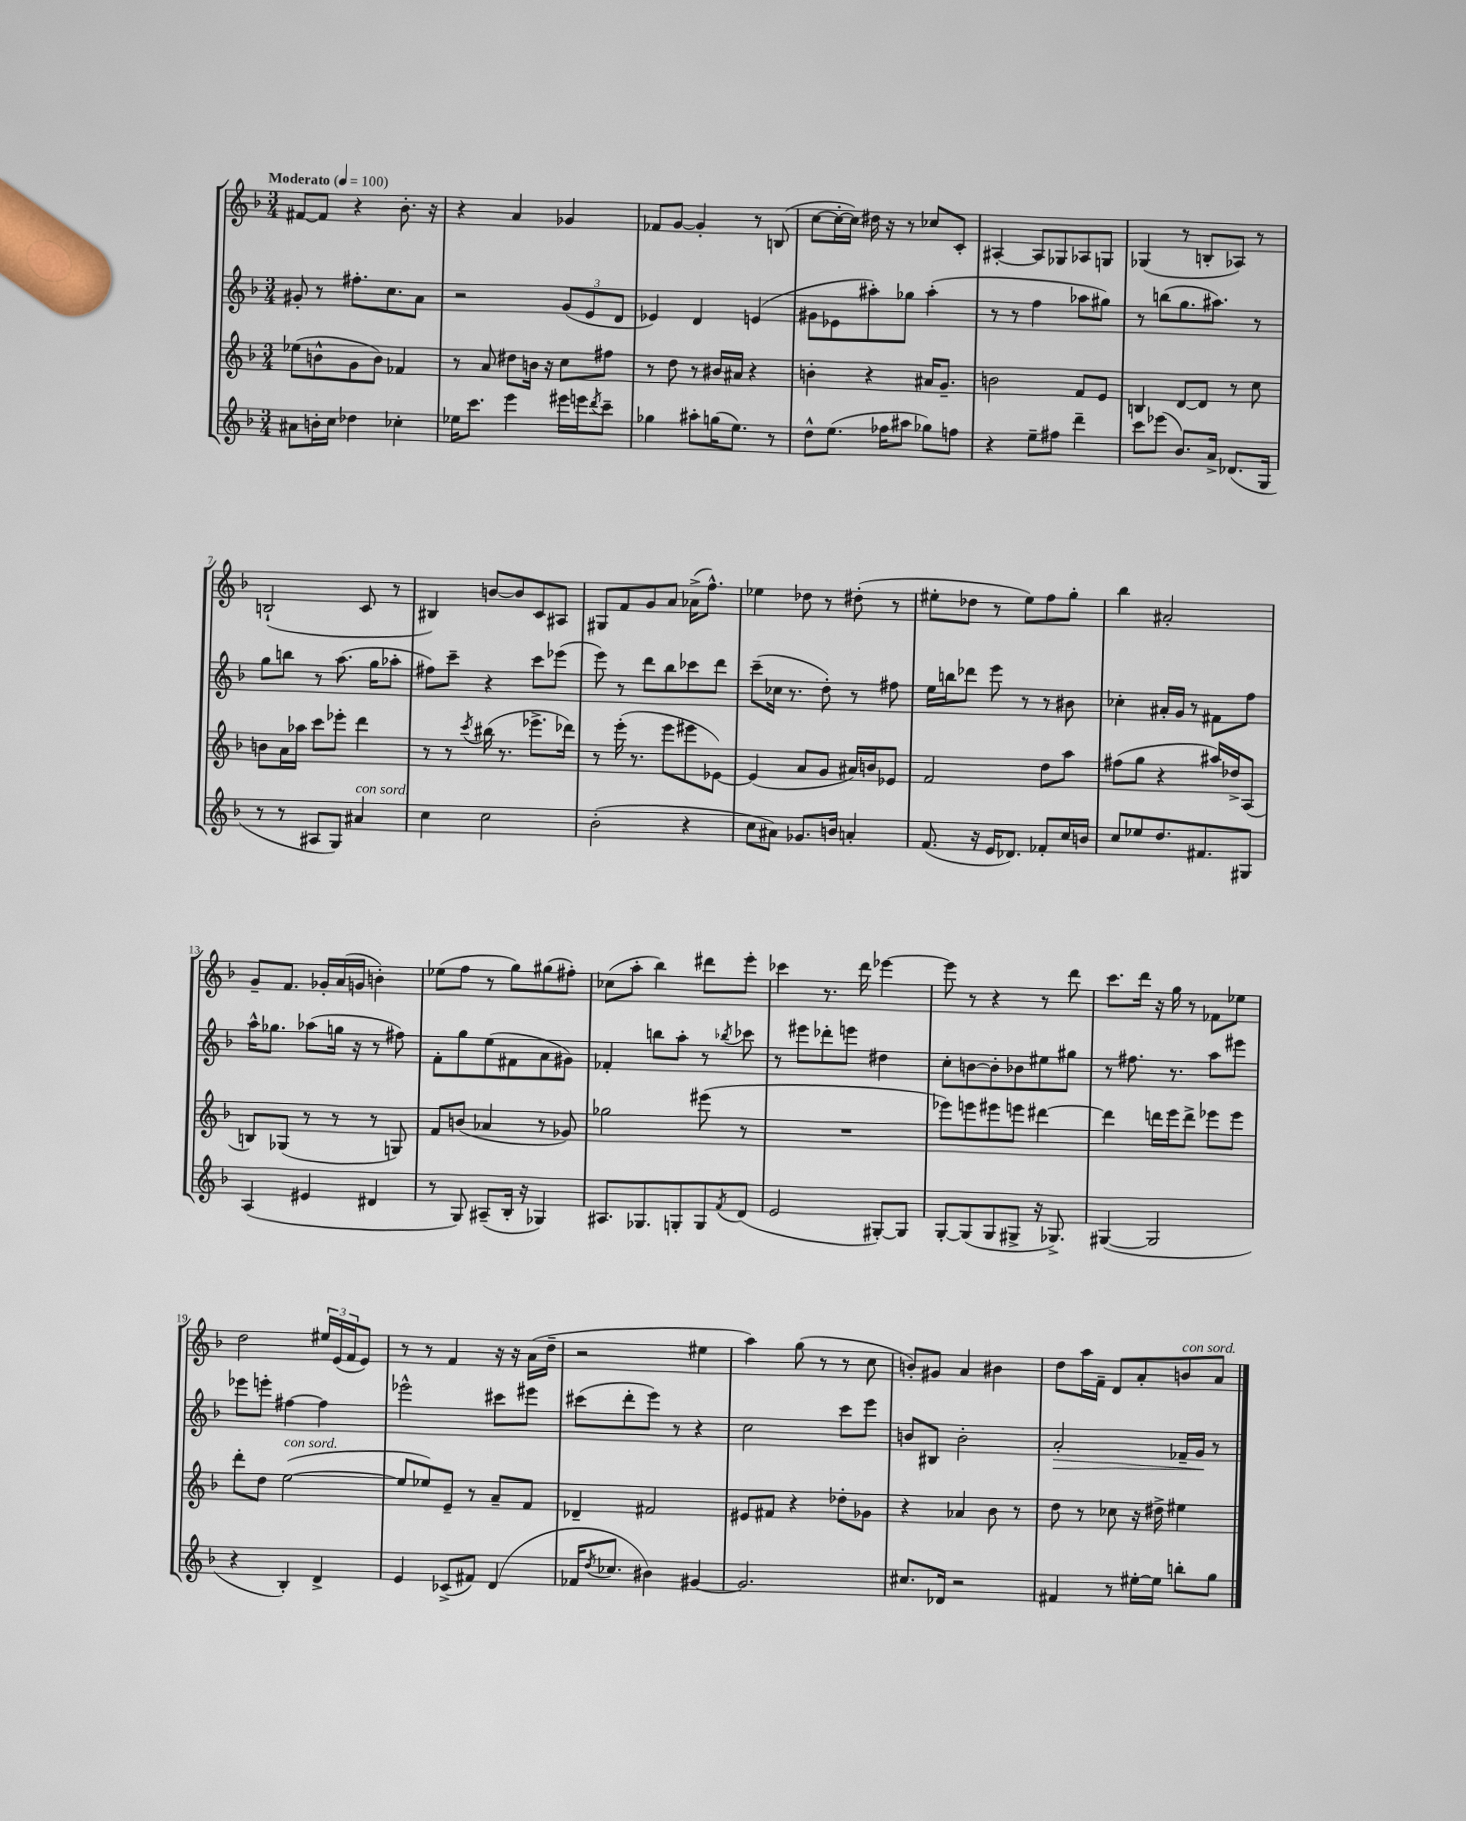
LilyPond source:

<<
\new StaffGroup <<
\new Staff = "s0" {
    \clef treble \key f \major \numericTimeSignature \time 3/4 \tempo "Moderato" 4 = 100
    fis'8~ fis'8 r4 bes'8.-. r16 |
    r4 a'4 ges'4 |
    fes'8 g'8~ g'4-. r8 b8( |
    c''8~ c''16~-. c''16) dis''16 r16 r8 ces''8 c'8-. |
    ais4~-. ais8 ges8 aes8 g8 |
    ges4( r8 b8-. aes8) r8 |
    b2-!( c'8 r8 |
    bis4) b'8~ b'8 c'8 ais8 |
    gis8 f'8 g'8 a'8 aes'16->( f''8.-^) |
    ees''4 des''8 r8 dis''8-.( r8 |
    eis''8-. des''8 r8 eis''8) f''8 g''8-. |
    bes''4 ais'2-. |
    g'8-- f'8. ges'16-. a'16( g'16 b'4-.) |
    ees''8( f''8 r8 g''8) gis''8( fis''8-.) |
    ces''8( a''8-. bes''4) dis'''8 e'''8-. |
    ces'''4 r8. d'''16 ees'''4~ |
    ees'''8 r8 r4 r8 d'''8 |
    c'''8. d'''16 r16 g''16 r8 fes'8 ees''8 |
    d''2 \tuplet 3/2 { eis''16 e'16( f'16 } e'8) |
    r8 r8 f'4 r16 r16 a'16( d''16-- |
    r2 eis''4 |
    a''4) g''8( r8 r8 c''8 |
    b'8-.) gis'8 a'4 bis'4 |
    d''8 a''16 f'16-- d'8 a'8-. b'8^\markup { \italic "con sord." } a'8 \bar "|." |
}
\new Staff = "s1" {
    \clef treble \key f \major \numericTimeSignature \time 3/4
    gis'8-. r8 fis''8.-. c''8. a'8 |
    r2 \tuplet 3/2 { g'8( e'8 d'8 } |
    ees'4) d'4 e'4( |
    gis'8 ees'8 ais''8-.) ges''8 ais''4-.( |
    r8 r8 f''4 aes''8 gis''8) |
    r8 b''8( g''8. ais''8.) r8 |
    g''8 b''8 r8 a''8.( g''16 aes''8-. |
    fis''8) c'''8-- r4 c'''8 ees'''8( |
    e'''8) r8 d'''8 bes''8 ces'''8 d'''8 |
    c'''8--( ces''16 r8. d''8-.) r8 fis''8 |
    e''16 b''16 des'''8 e'''8 r8 r8 bis'8 |
    ces''4-. ais'16-. g'16 r8 fis'8 f''8 |
    a''16-^ ges''8. aes''8( g''16 r16 r8 fis''8) |
    f'8-. g''8 e''8( fis'8 a'8 gis'8) |
    fes'4-. b''8 a''8-. r8 \acciaccatura { bes''8 } ces'''8 |
    r8 eis'''8 des'''8-. e'''8 dis''4 |
    c''8-. b'8~ b'8-. bes'8 eis''8 gis''8 |
    r8 fis''8. r8. a''8 eis'''8 |
    ees'''8 e'''8-. fis''4~ fis''4 |
    ees'''2-^ cis'''8 eis'''8 |
    cis'''8( d'''8-. e'''8) r8 r4 |
    c''2 c'''8 e'''8 |
    b'8 bis8 b'2-. |
    a'2-.\> fes'16-- g'16\! r8 \bar "|." |
}
\new Staff = "s2" {
    \clef treble \key f \major \numericTimeSignature \time 3/4
    ees''8( b'8-^ g'8 b'8) fes'4 |
    r8 a'8 dis''8 b'16 r16 c''8 fis''8 |
    r8 d''8 r8 bis'16 ais'16 r4 |
    b'4-. r4 ais'16 g'8.-- |
    b'2 f'8 e'8 |
    b4 d'8~ d'8 r8 c''8 |
    b'8 a'16 aes''16 c'''8 ees'''8-. d'''4 |
    r8 r8 \acciaccatura { c'''8 } bis''16( r8. ees'''8.-> des'''16) |
    r8 e'''16-.( r8. e'''8 eis'''8 ees'8~) |
    ees'4( a'8 g'8 ais'16) b'16 ees'8 |
    f'2 d''8 a''8 |
    fis''8( g''8 r4 ais''16) des''16-> a8( |
    b8) ges8( r8 r8 r8 g8) |
    f'8 b'8( aes'4 r8 ges'8) |
    ges''2 eis'''8( r8 |
    R2. |
    ees'''8) e'''8 eis'''8 e'''8 dis'''4~ |
    dis'''4 d'''16 e'''16 d'''8-> ees'''8 ees'''8 |
    d'''8-. d''8 e''2~^\markup { \italic "con sord." }( |
    e''8 ees''8) e'8-- r8 a'8-- f'8 |
    des'4-- fis'2 |
    eis'8 fis'8 r4 des''8-. ges'8 |
    r4 aes'4 bes'8 r8 |
    d''8 r8 ces''8 r16 dis''16-> eis''4 \bar "|." |
}
\new Staff = "s3" {
    \clef treble \key f \major \numericTimeSignature \time 3/4
    ais'8 b'16-. c''16 des''4 ces''4-. |
    ees''16 c'''8. e'''4 eis'''16 e'''16 \acciaccatura { d'''8 } c'''8-- |
    ges''4 ais''8-. g''16( e''8.) r8 |
    d''8-^ e''8.( fes''16 ais''8 ges''8) f''8 |
    r4 e''8-- fis''8 d'''4-- |
    c'''8 ees'''8( bes'8.) a'16-> des'8.( g16 |
    r8 r8 ais8 g8) ais'4^\markup { \italic "con sord." } |
    c''4 c''2 |
    bes'2-.( r4 |
    c''8 ais'8) ges'8. b'16 a'4-. |
    f'8.( r16 e'16 des'8.) fes'8-. c''16 b'16 |
    c''8 ees''8 d''8. fis'8. gis8 |
    a4( eis'4 dis'4 |
    r8 g8) ais8--( bes16-. r16 ges4) |
    ais8. ges8. g8-. g8 \acciaccatura { f'8 } d'8( |
    e'2 gis8~-.) gis8 |
    g8~-. g8( g8 gis8-> r16 ges8.->) |
    gis4~( gis2 |
    r4 bes4-.) d'4-> |
    e'4 ces'8->( fis'8) d'4( |
    fes'16 \acciaccatura { d''8 } ces''8. bis'4) gis'4~ |
    gis'2. |
    cis''8. des'16 r2 |
    fis'4 r8 eis''16~-. eis''16 b''8-. g''8 \bar "|." |
}
>>
>>
